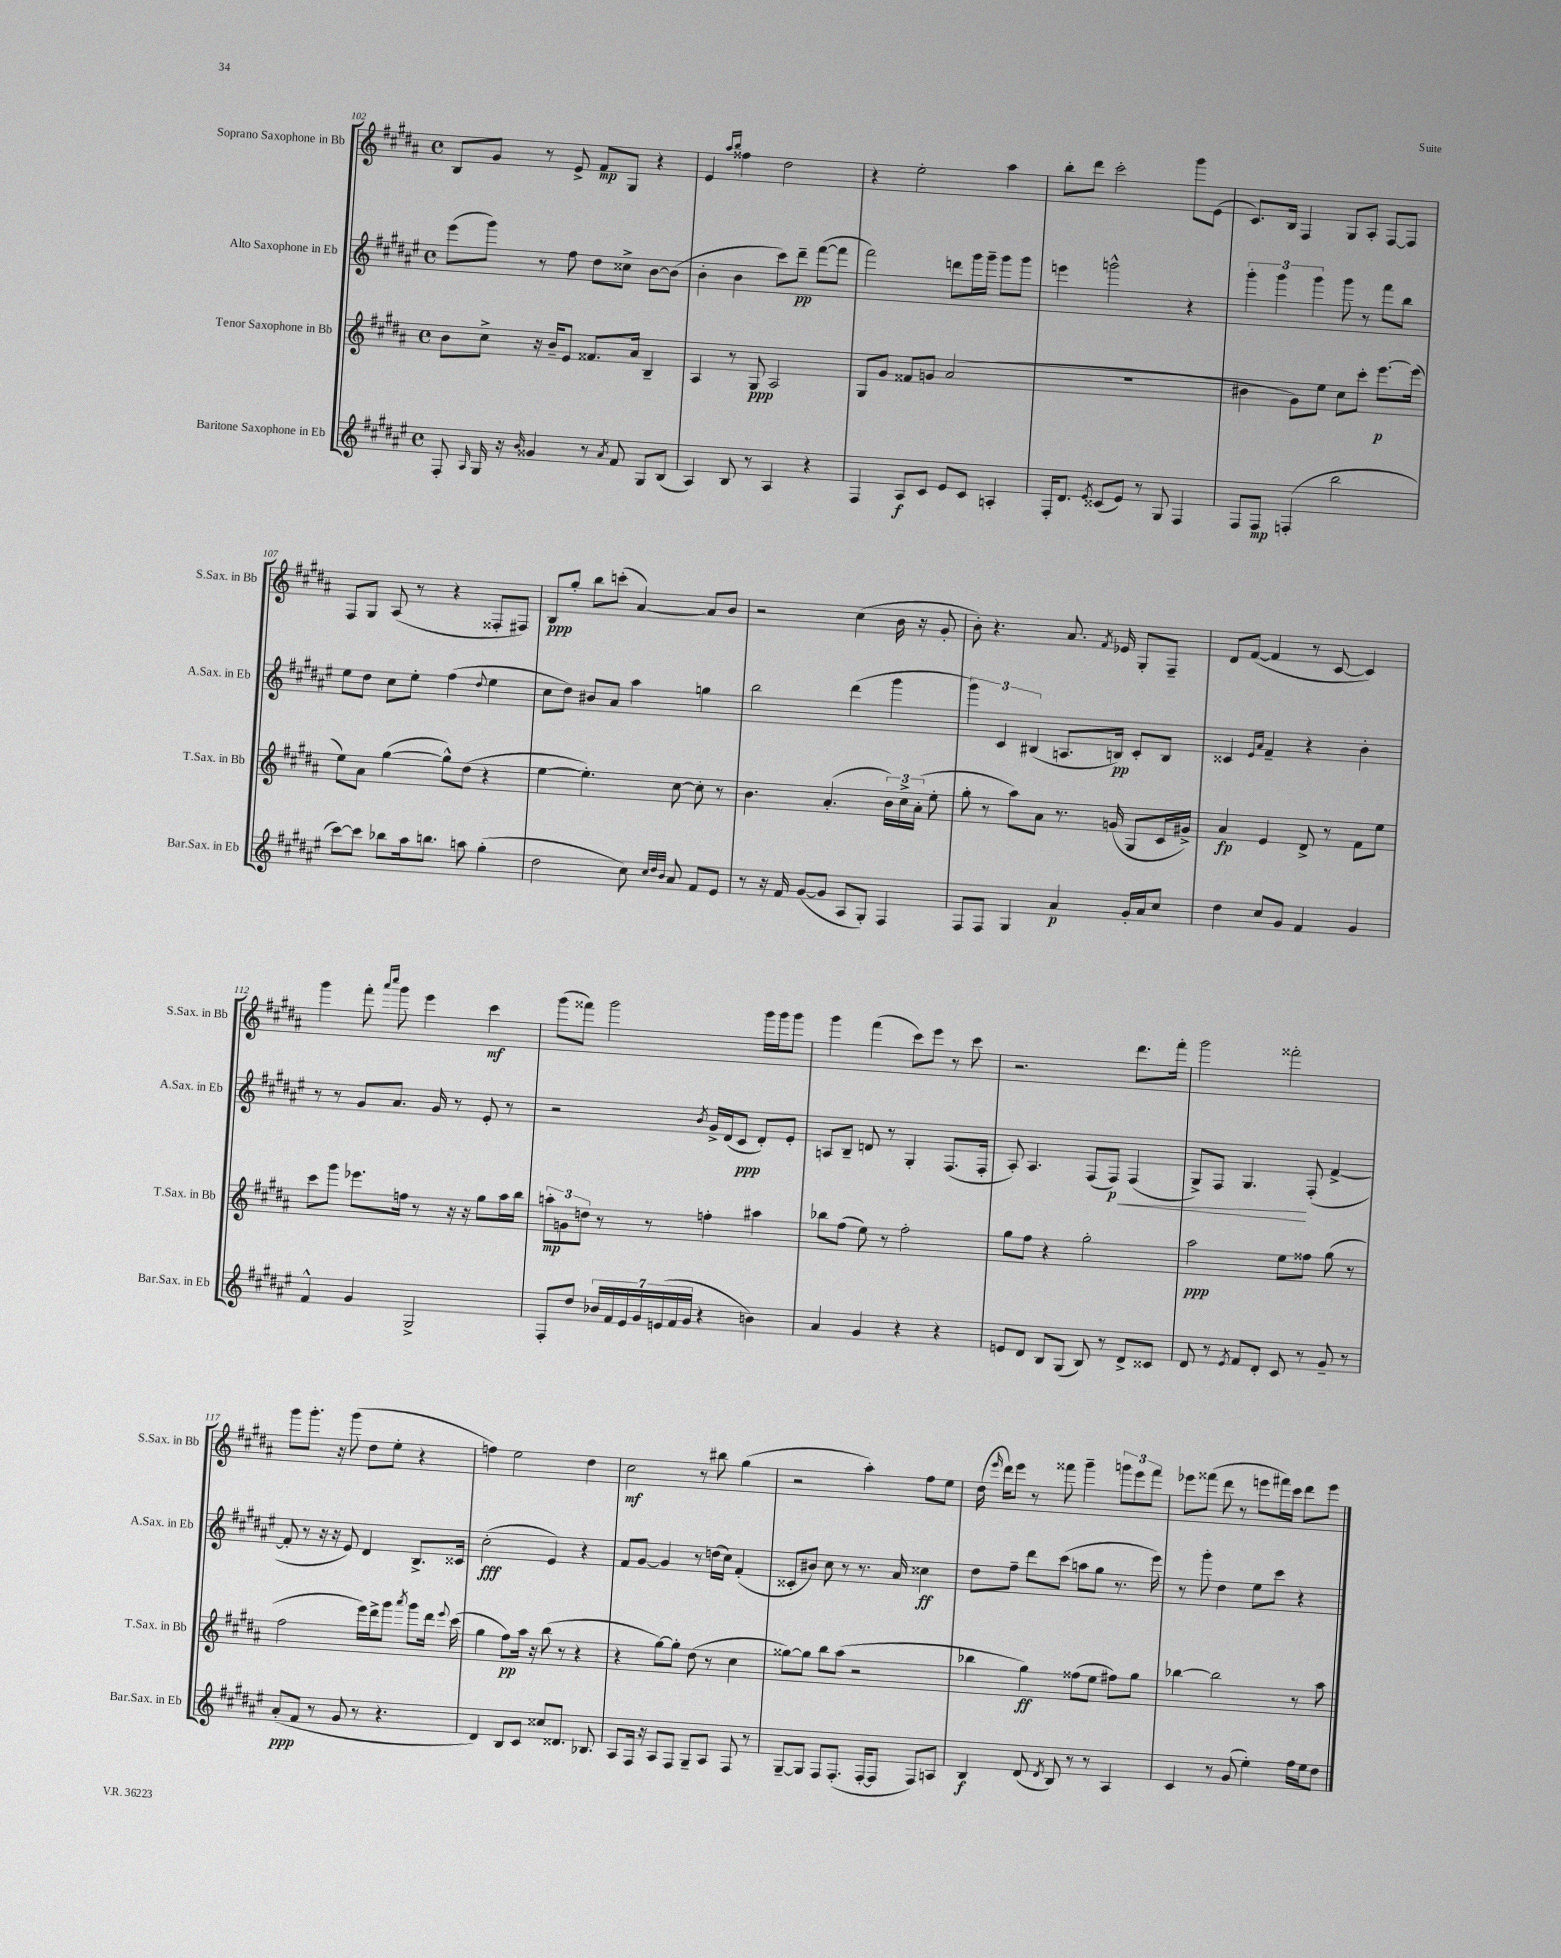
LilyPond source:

<<
\new StaffGroup <<
\new Staff = "s0" \with { instrumentName = "Soprano Saxophone in Bb" shortInstrumentName = "S.Sax. in Bb" } {
    \clef treble \key b \major \defaultTimeSignature \time 4/4
    \autoBeamOff b8[ gis'8] r8 e'8-> fis'8[\mp gis8] r4 |
    e'4 \grace { ais''16[ b''16] } fisis''4 dis''2 |
    r4 e''2-. ais''4 |
    b''8[-. dis'''8] cis'''2-. gis'''8[ e'8]( |
    cis'8.[) b16] fis4 gis8[ ais8]-. fis8[~ fis8] |
    fis8[ gis8] ais8( r8 r4 fisis8[-. fis8]) |
    b8[\ppp gis''8]-. b''8[ c'''8]-.( ais'4~) ais'8[ b'8] |
    r2 cis''4( b'16 r16 gis'8-. |
    b'8-.) r4. ais'8. \acciaccatura { fis'8 } ees'16 gis8[-. fis8]-- |
    dis'8[ fis'8]~( fis'4 r8 cis'8~ cis'4) |
    gis'''4 fis'''8-. \grace { ais'''16[ cis''''16] } gis'''8 e'''4 cis'''4\mf |
    gis'''8[( fisis'''8]) gis'''2 gis'''16[ gis'''16 gis'''8] |
    gis'''4 fis'''4( cis'''8[) e'''8] r8 cis'''8 |
    r2. dis'''8.[ fis'''16]-. |
    gis'''2 fisis'''2-. |
    gis'''8[ gis'''8.]-. r16 gis'''8( dis''8[ e''8]-. r4 |
    f''4) e''2 dis''4 |
    cis''2\mf r8 bis''8 gis''4( |
    r2 ais''4-.) fis''8[ e''8] |
    dis''16( \grace { e'''16 } dis'''16[) e'''8] r8 fisis'''8 gis'''4-- \tuplet 3/2 { g'''8[ e'''8 fisis'''8] } |
    ees'''8[ fisis'''8]( dis'''8 r8 e'''8[ fis'''16) cis'''16] dis'''8[ e'''8] \bar "|." |
}
\new Staff = "s1" \with { instrumentName = "Alto Saxophone in Eb" shortInstrumentName = "A.Sax. in Eb" } {
    \clef treble \key fis \major \defaultTimeSignature \time 4/4
    \autoBeamOff eis'''8[( gis'''8]) r8 fis''8 dis''8[ cisis''8]-> b'8[~ b'8]( |
    b'4-. b'4 cis'''8[) dis'''8]--\pp fis'''8[~( fis'''8] |
    fis'''2) d'''8[ gis'''16 gis'''16]-- gis'''8[ gis'''8] |
    e'''4 g'''2-^ r4 |
    \tuplet 3/2 { gis'''4-. gis'''4 gis'''4 } gis'''8 r8 fis'''8[ b''8] |
    eis''8[ dis''8] cis''8[ eis''8]-. fis''4( \appoggiatura { dis''8 } eis''4 |
    cis''8[ dis''8]) bis'8[ ais'8] ais''4 g''4 |
    b''2 dis'''4( gis'''4 |
    \tuplet 3/2 { gis'''4) cis'4 bis4( } a8.[ b16]\pp) cis'8[-. b8] |
    cisis'4 \grace { eis'16[ ais'16] } fis'4-- r4 b'4-. |
    r8 r8 gis'8[ ais'8.] gis'16 r8 eis'8-. r8 |
    r2 \acciaccatura { b'8 } gis'16[-> dis'16( cis'8]\ppp dis'8[-.) eis'8]-. |
    a8[ b8]-- d'8 r8 gis4-. fis8.[( fis16]-. |
    ais8-.) ais4. fis8[( fis8]\p\<) fis4( |
    gis8[->) fis8] gis4.\! fis8-.( fis'4~-> |
    fis'8-. r8 r16 r16 eis'8) dis'4 b8.[-> cisis'16] |
    cis''2-.\fff( eis'4) r4 |
    fis'8[ gis'8]~ gis'4 r8 d''16[( cis''16]) fis'4-.( |
    cisis'8[-. bis'8]) cis''8 r8 r8. ais'16 cisis''4\ff |
    dis''8[ fis''8]-- dis'''8[ cis'''8]( a''8[ gis''8] r8. eis'''16) |
    r8 gis'''8-. dis''4 eis''8[ cis'''8] r4 \bar "|." |
}
\new Staff = "s2" \with { instrumentName = "Tenor Saxophone in Bb" shortInstrumentName = "T.Sax. in Bb" } {
    \clef treble \key b \major \defaultTimeSignature \time 4/4
    \autoBeamOff b'8[ cis''8]-> r16 b'16[-- e'8] fisis'8.[ ais'16] b4-- |
    ais4 r8 gis8\ppp ais2 |
    gis8[ gis'8] fisis'8[ g'8] ais'2( |
    R1 |
    bis'4 gis'8[) e''8] cis''8[ cis'''8]-. e'''8.[~\p e'''16]( |
    e''8[) ais'8] gis''4~( gis''8[-^) dis''8]( r4 |
    e''4~ e''4.-.) cis''8~ cis''8-. r8 |
    b'4. ais'4.-.( \tuplet 3/2 { b'16[) cis''16-> ais'16]-.( } e''8-. |
    gis''8-. r8 ais''8[) ais'8] r8. g'16( gis8[ cis'16 gis'16]->) |
    ais'4\fp e'4 dis'8-> r8 fis'8[ e''8] |
    cis'''8[ gis'''8] ees'''8.[ f''16] r8 r16 r16 gis''8[ ais''16 b''16] |
    \tuplet 3/2 { a''8[-.\mp g'8 d''8] } r8 r8 f''4-. ais''4 |
    bes''8[ fis''8]( e''8) r8 fis''2-. |
    gis''8[ fis''8] r4 gis''2-. |
    ais''2\ppp e''8[ fisis''8] gis''8( r8 |
    fis''2 e'''16[) dis'''16-> gis'''8] \acciaccatura { ais'''8 } gis'''8[ dis'''16] \appoggiatura { e'''8 } cis'''16( |
    gis''4 fis''8[\pp) ais''16] r16 b''8( r8 r4 |
    r4 gis''8[~) gis''8]-. dis''8( r8 cis''4 |
    gisis''8[~) gisis''8] b''8[ ais''8]( r2 |
    bes''4 gis''4\ff) fisis''8[( e''8] fis''8[) gis''8] |
    bes''4~ bes''2 r8 ais''8 \bar "|." |
}
\new Staff = "s3" \with { instrumentName = "Baritone Saxophone in Eb" shortInstrumentName = "Bar.Sax. in Eb" } {
    \clef treble \key fis \major \defaultTimeSignature \time 4/4
    \autoBeamOff fis8-. \grace { ais16 } gis16 r16 \grace { b'16 } gisis'4 r8 \acciaccatura { ais'8 } fis'8 gis8[ b8]( |
    ais4) b8 r8 ais4 r4 |
    fis4 ais8[\f cis'8] eis'8[ cis'8] a4-. |
    fis16[-. dis'8.] \acciaccatura { eis'8 } cisis'8[( eis'8]) r8 gis8 fis4 |
    fis8[ fis8]\mp f4-.( b''2 |
    cis'''8[~) cis'''8] bes''8[ ais''16 b''8.] a''8 gis''4-.( |
    dis''2 cis''8) \grace { cis''32[ dis''32 b'32] } ais'8 fis'8[ eis'8] |
    r8 r16 fis'16 gis'8[~( gis'8] ais8[ gis8]-.) fis4 |
    fis8[ fis8] gis4 ais'4\p gis'16[-. ais'16 cis''8] |
    dis''4 cis''8[ gis'8] fis'4 gis'4 |
    fis'4-^ gis'4 gis2-> |
    fis8[-. dis''8] \tuplet 7/4 { bes'16[ fis'16 eis'16 gis'16 e'16( fis'16 gis'16] } r4 b'4) |
    ais'4 gis'4 r4 r4 |
    e'8[ dis'8] b8[ gis8]( b8) r8 dis'8[-> cisis'8] |
    dis'8 r8 \acciaccatura { eis'8 } fis'8[ dis'8]-. cis'8 r8 gis'8-- r8 |
    ais'8[-.\ppp( fis'8] r8 gis'8 r8 r4. |
    dis'4) b8[ cis'8] cisis''8[ disis'8.] bes8. |
    ais8[ fis16] r16 ais8[ fis8] gis8[-- ais8] fis8 r8 |
    gis8[~-- gis8] fis8[ fis8.]-.( fis16[~-. fis8] fis8[) a8] |
    b4\f dis'8( \acciaccatura { dis'8 } b8) r8 r8 ais4 |
    cis'4 r8 gis'8( eis''4-.) fis''16[ eis''16 dis''8] \bar "|." |
}
>>
>>
\layout { \context { \Score currentBarNumber = #102 } }
